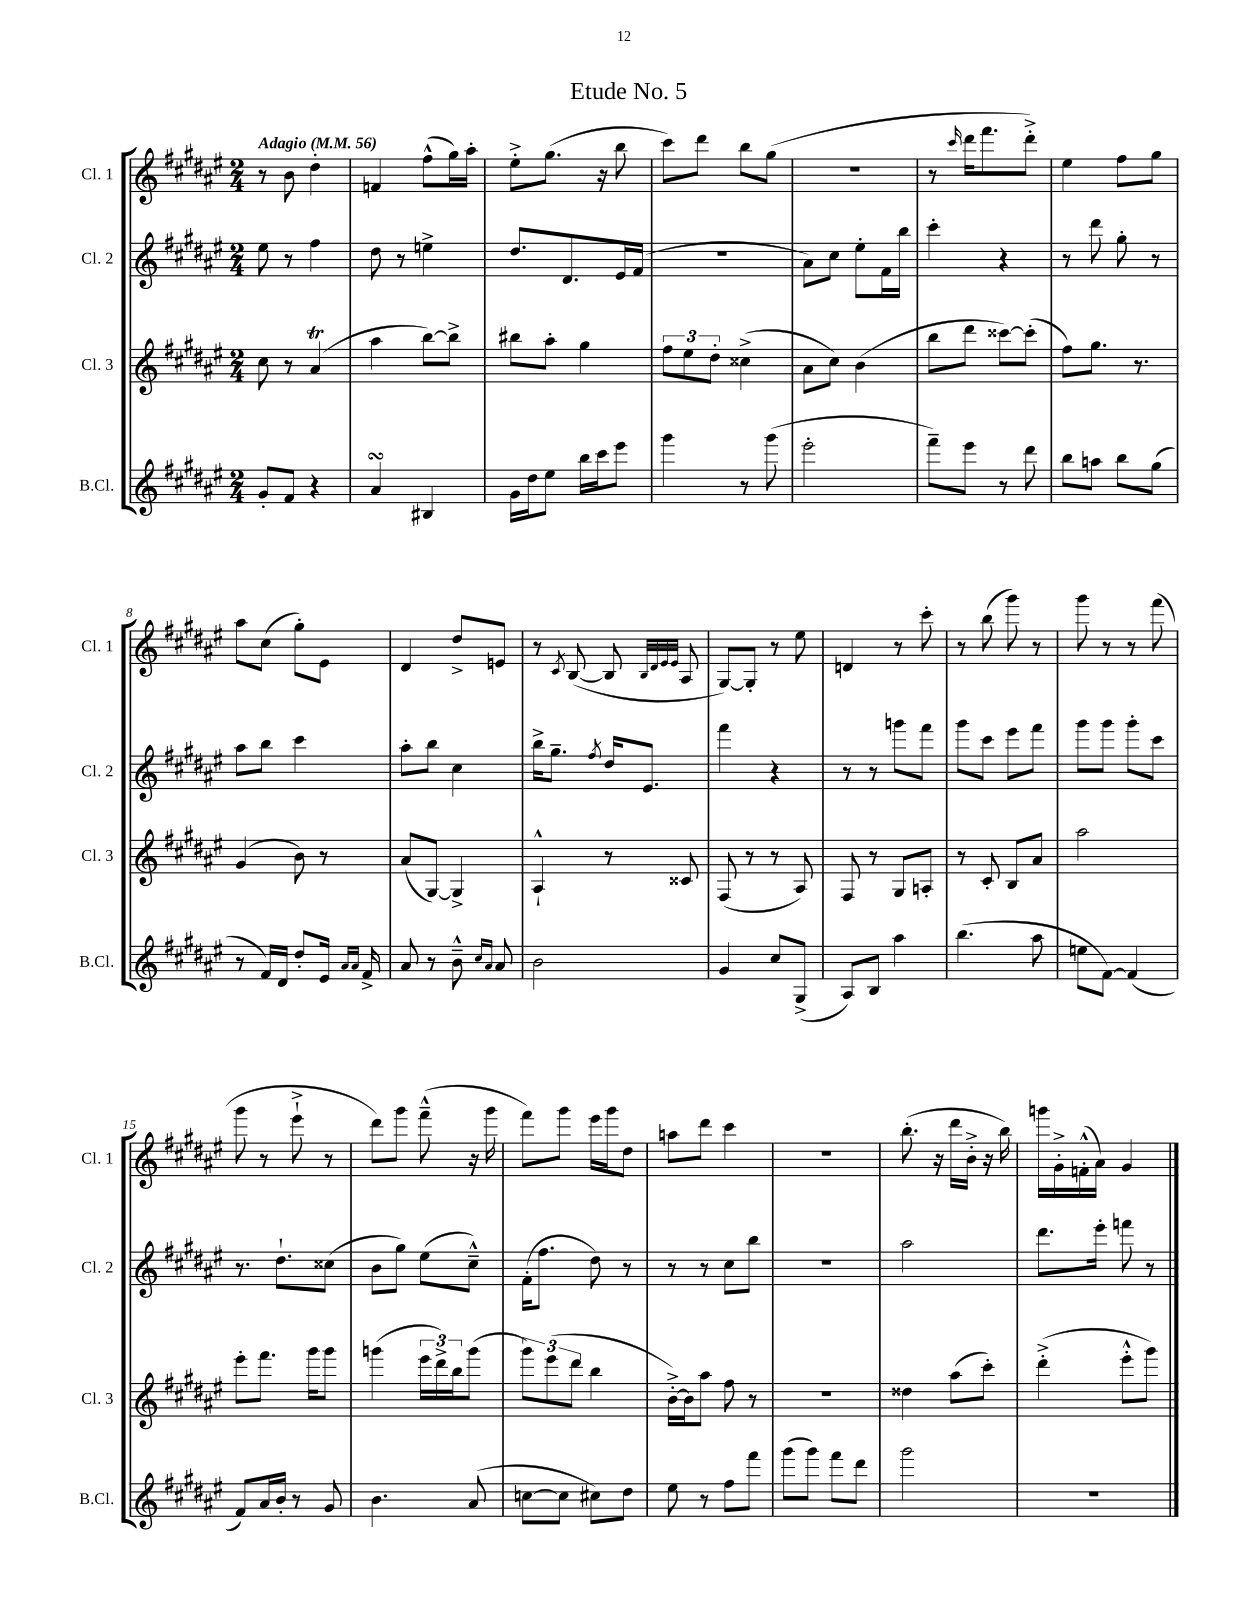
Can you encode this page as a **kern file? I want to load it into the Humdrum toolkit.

**kern	**kern	**kern	**kern
*staff4	*staff3	*staff2	*staff1
*clefG2	*clefG2	*clefG2	*clefG2
*k[f#c#g#d#a#e#]	*k[f#c#g#d#a#e#]	*k[f#c#g#d#a#e#]	*k[f#c#g#d#a#e#]
*M2/4	*M2/4	*M2/4	*M2/4
*MM56	*MM56	*MM56	*MM56
8g#'	8cc#	8ee#	8r
8f#	8r	8r	8b
4r	(4a#	4ff#	4dd#'
=	=	=	=
4a#	4aa#	8dd#	4f
.	.	8r	.
4B#	[8bb)	4ee^	(8ff#^^
.	8bb^]	.	16gg#)
.	.	.	16aa#'
=	=	=	=
16g#	8bb#	8.dd#	8ee#'^
16dd#	.	.	.
8ee#	8aa#'	.	(8.gg#
.	.	8.d#	.
16bb	4gg#	.	.
16ccc#	.	.	16r
8eee#	.	16e#	8bb
.	.	(16f#	.
=	=	=	=
4ggg#	12ff#	2r	8ccc#)
.	12ee#	.	.
.	.	.	8ddd#
.	12dd#'	.	.
8r	(4cc##^	.	8bb
(8ggg#	.	.	(8gg#
=	=	=	=
2eee#'	8a#	8a#)	2r
.	8cc#)	8cc#	.
.	(4b	8ee#'	.
.	.	16f#	.
.	.	16bb	.
=	=	=	=
8fff#~)	8bb	4ccc#'	8r
.	.	.	16qqccc#
8eee#	8ddd#	.	16ddd#
.	.	.	8.fff#
8r	[8ccc##)	4r	.
8ddd#	(8ccc##']	.	8ddd#'^)
=	=	=	=
8bb	8ff#)	8r	4ee#
8aa	8.gg#	8ddd#	.
8bb	.	8gg#'	8ff#
.	8.r	.	.
(8gg#	.	8r	8gg#
=	=	=	=
8r	(4g#	8aa#	8aa#
16f#)	.	8bb	(8cc#
16d#	.	.	.
8dd#'	8b)	4ccc#	8gg#')
16e#	8r	.	8e#
16qqa#	.	.	.
16qqa#	.	.	.
16f#^	.	.	.
=	=	=	=
8a#	(8a#	8aa#'	4d#
8r	[8G#)	8bb	.
8b~^^	4G#^]	4cc#	8dd#^
16qqcc#	.	.	.
16qqa#	.	.	.
8a#	.	.	8e
=	=	=	=
2b	4A#`^^	16bb^	8r
.	.	8.gg#~	.
.	.	.	8qc#
.	.	.	([8B
.	.	8qff#	.
.	8r	16dd#	8B]
.	.	8.e#	.
.	.	.	32qqB
.	.	.	32qqd#
.	.	.	32qqe#
.	.	.	32qqe#
.	8c##	.	8A#
=	=	=	=
4g#	(8F#	4fff#	[8G#)
.	8r	.	8G#']
8cc#	8r	4r	8r
(8G#^	8A#)	.	8ee#
=	=	=	=
8A#)	8F#	8r	4d
8B	8r	8r	.
4aa#	8G#	8ggg	8r
.	8A'	8fff#	8ccc#'
=	=	=	=
(4.bb	8r	8ggg#	8r
.	8c#'	8ccc#	(8bb
.	8B	8eee#	8ggg#)
8aa#	8a#	8fff#	8r
=	=	=	=
8ee	2aa#	8ggg#	8ggg#
[8f#)	.	8ggg#	8r
(4f#]	.	8ggg#'	8r
.	.	8ccc#	(8fff#
=	=	=	=
8f#)	8eee#'	8.r	8ggg#
16a#	8.fff#	.	8r
16b'	.	8.dd#`	.
8r	.	.	8eee#`^
.	16ggg#	.	.
8g#	8ggg#	(8cc##	8r
=	=	=	=
4.b	(4ggg	8b	8ddd#)
.	.	8gg#)	8ggg#
.	24eee#	(8ee#	(8fff#~^^
.	24ddd#^)	.	.
.	24bb	.	.
(8a#	(8ggg	8cc#~^^)	16r
.	.	.	16ggg#
=	=	=	=
[8cc	12ggg#)	(16f#'	8fff#)
.	.	8.ff#	.
.	(12eee#	.	.
8cc]	.	.	8ggg#
.	12ddd#	.	.
8cc#)	4bb	8dd#)	16eee#
.	.	.	16ggg#
8dd#	.	8r	8dd#
=	=	=	=
8ee#	[16b'^)	8r	8aa
.	16b]	.	.
8r	8aa#	8r	8ddd#
8ff#	8ff#	8cc#	4ccc#
8fff#	8r	8bb	.
=	=	=	=
(8ggg#	2r	2r	2r
8ggg#)	.	.	.
8fff#	.	.	.
8ddd#	.	.	.
=	=	=	=
2ggg#	4dd##	2aa#	(8.bb'
.	.	.	16r
.	(8aa#	.	16ddd#
.	.	.	16b'^
.	8ccc#')	.	16r
.	.	.	16bb)
=	=	=	=
2r	(4ddd#'^	8.ddd#	16ggg
.	.	.	16g#'^
.	.	.	(16f'^^
.	.	16eee#'	16a#)
.	8eee#'^^	8fff	4g#
.	8ggg#)	8r	.
==	==	==	==
*-	*-	*-	*-
